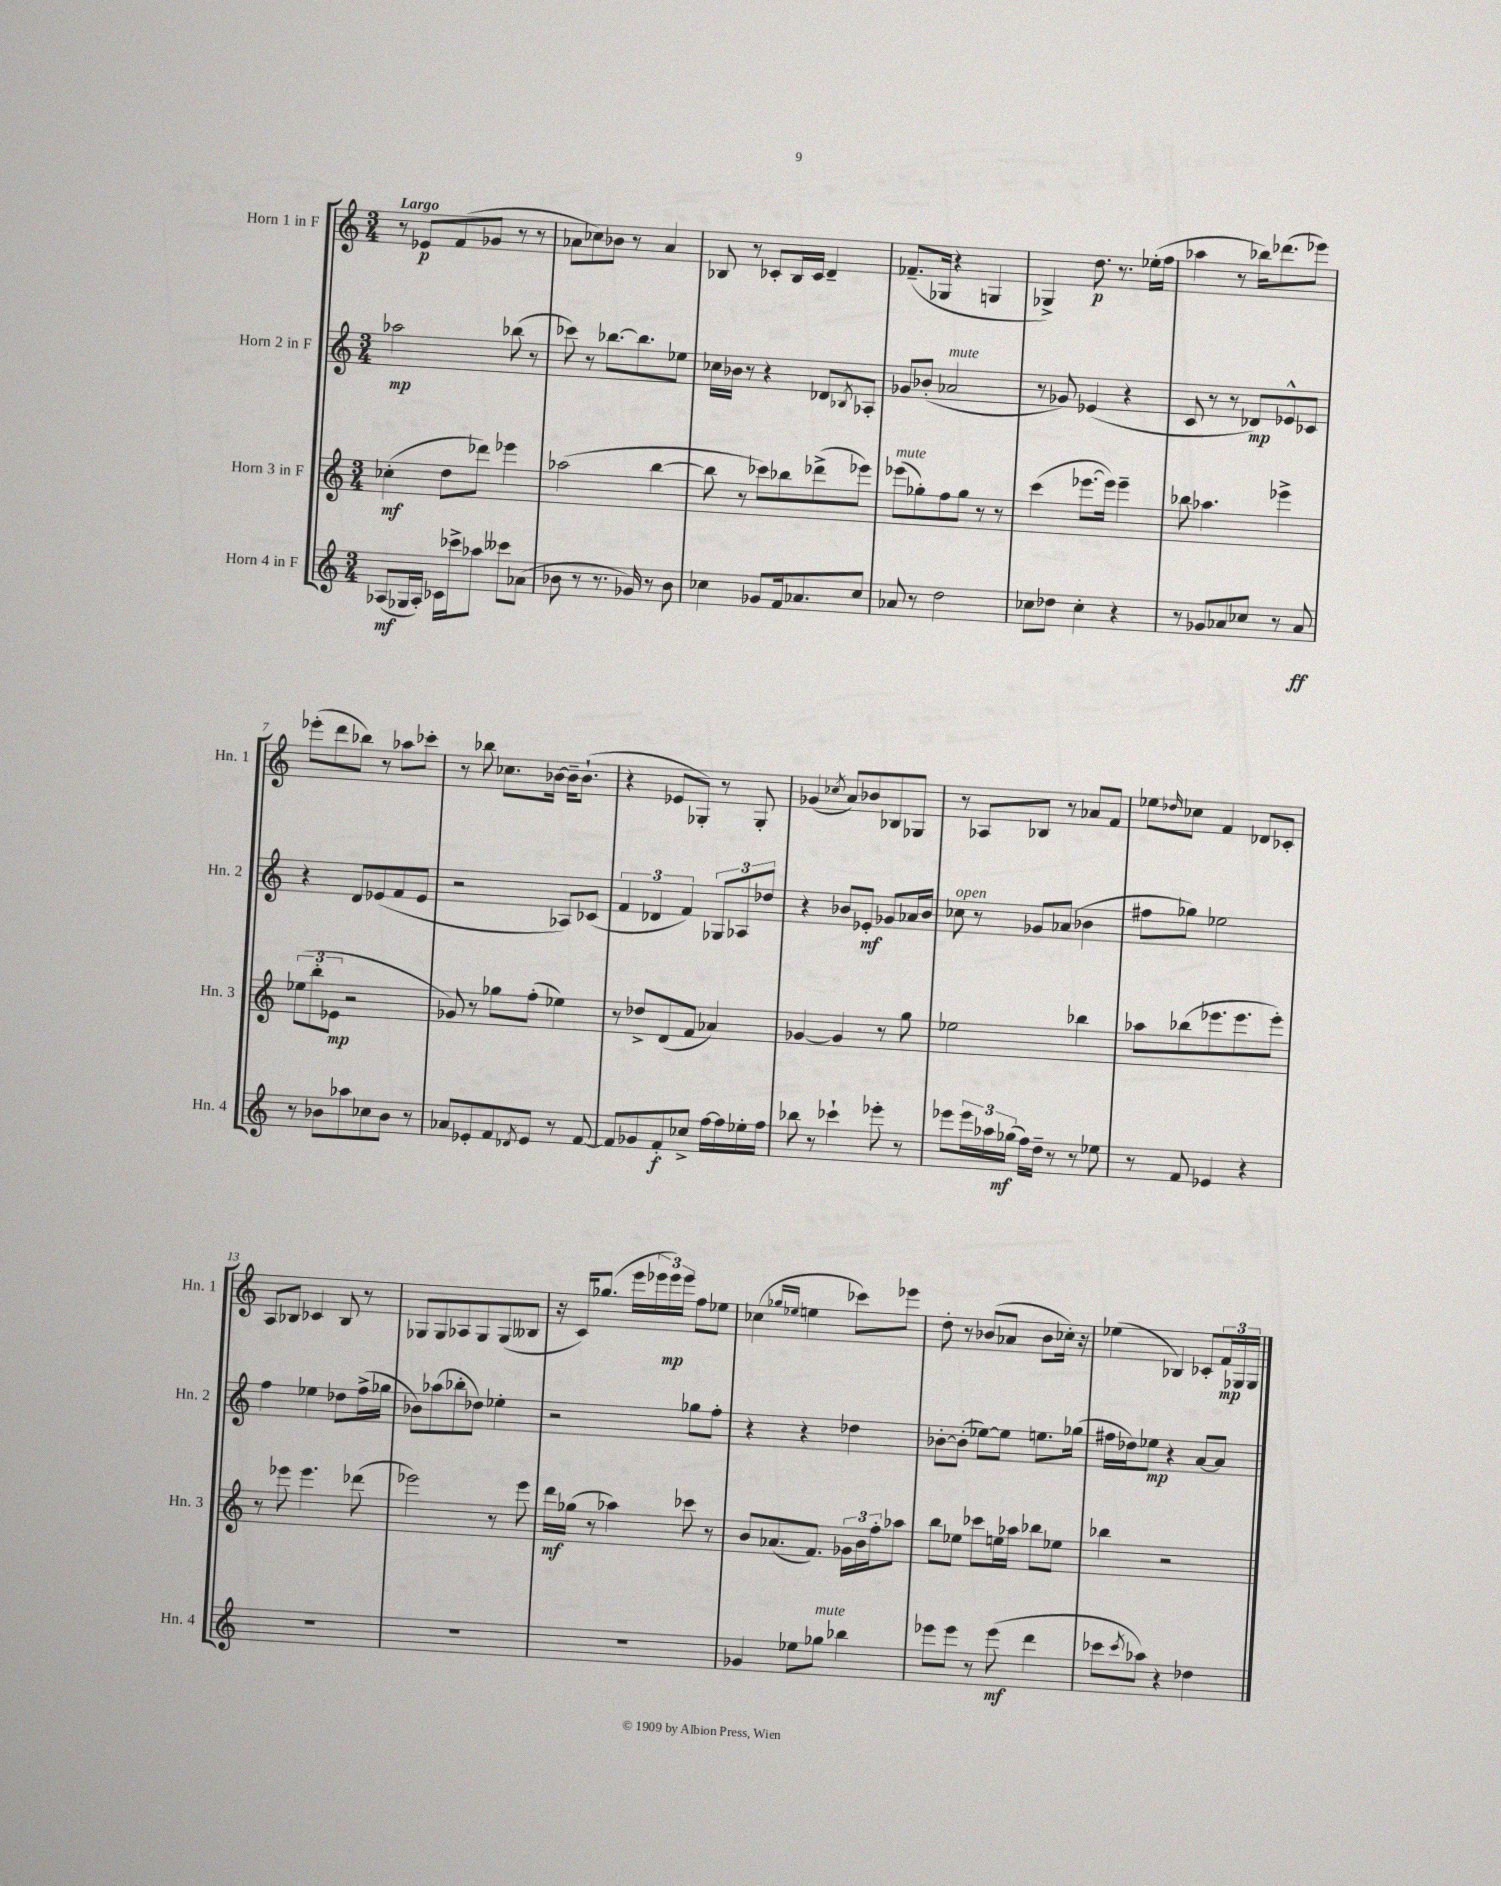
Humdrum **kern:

**kern	**kern	**kern	**kern
*staff4	*staff3	*staff2	*staff1
*clefG2	*clefG2	*clefG2	*clefG2
*k[]	*k[]	*k[]	*k[]
*M3/4	*M3/4	*M3/4	*M3/4
(8A-	(4cc-'	2aa-	8r
16G-	.	.	8e-
16A-')	.	.	.
16c-	8dd	.	(8f
16ccc-^	.	.	.
8aa-	8ddd-)	.	8g-
8ccc--	4eee-	(8bb-	8r
(8a-	.	8r	8r
=	=	=	=
8b-	(2aa-	8ccc-)	8a-
8r	.	8r	8cc-)
8.r	.	[8.bb-	8b-
.	.	.	8r
16g-)	.	8.bb-]	.
8r	[4bb	.	4a-
8b-	.	8ee-	.
=	=	=	=
4cc-	8bb]	16cc-	8B-
.	.	16b-	.
.	8r	8r	8r
8g-	8ccc-)	4r	8c-'
16f	8bb-	.	16B-
8.a-	.	.	16c-
.	(8ddd-^	8d-	4d~
.	.	8qB-	.
8cc-	8eee-)	8A-'	.
=	=	=	=
8a-	(8eee-	8g-	(8.f-~
8r	8gg-')	(8b-'	.
.	.	.	16G-
2dd	8ff	2a-	4r
.	8gg-	.	.
.	8r	.	4G
.	8r	.	.
=	=	=	=
8cc-	(4ccc	8r	4G-^)
8dd-	.	8g-)	.
4cc-'	[8.eee-	(4e-	8.dd
.	16eee-])	.	8.r
4r	4eee-~	4r	.
.	.	.	(16ee-'
.	.	.	16ff
=	=	=	=
8r	8bb-	8c	4aa-
8g-	4.aa-	8r	.
8a-	.	8r	8r
8cc-	.	8d-)	16bb-)
.	.	.	(8.ddd-
8r	4eee-^	8e-^^	.
8a-	.	8c-	8eee-)
=	=	=	=
8r	(12ee-	4r	(8eee-'
.	12bb'	.	.
8b-	.	.	8ddd
.	12e-	.	.
8aa-	2r	8d	8bb-)
8cc-	.	(8e-	8r
8b-	.	8f	8aa-
8r	.	8e-	8ccc-'
=	=	=	=
8a-	8g-)	2r	8r
8e-'	8r	.	8bb-
8f	8gg-	.	8.cc-
8qd-	.	.	.
8e-	(8ff'	.	.
.	.	.	[16b-
8r	4ee-)	8A-)	16b-~]
.	.	.	(8.b-`
[8f	.	(8c-	.
=	=	=	=
8f]	8r	6f	4r
8g-	8dd-^	.	.
.	.	6d-	.
8f'	(8d	.	8e-
.	.	6f)	.
8cc-^	8f	.	8G-')
[16ff	4a-)	12G-	8r
16ff]	.	.	.
.	.	12A-	.
16ee-'	.	.	8G-'
.	.	12dd-	.
16ff	.	.	.
=	=	=	=
8bb-	[4g-	4r	(4g-
8r	.	.	.
.	.	.	8qcc-
4ccc-`	4g-]	8b-	8a)
.	.	8e-'	8b-
8eee-'	8r	8g-	8B-
8r	8gg	16a-	8G-
.	.	16b-	.
=	=	=	=
8eee-	2ee-	8cc-	8r
24eee-	.	8r	8A-
24aa-	.	.	.
(24gg-	.	.	.
16ff)	.	8g-	8B-
16dd~	.	.	.
8r	.	(8a-	8r
8r	4bb-	4b-	8a-
8ee-	.	.	8f
=	=	=	=
8r	8aa-	8ff#	8ee-
.	.	.	16qqdd-
8f	(8bb-	8gg-)	8cc-
4e-	8.eee-	2ee-	4f
.	8.eee-	.	.
4r	.	.	8d-
.	8eee-')	.	8c-'
=	=	=	=
2.r	8r	4ff	8A
.	8eee-	.	8B-
.	4.eee-	4ee-	4c-
.	.	8dd-	8B-
.	(8ddd-	(16ff^	8r
.	.	16gg-	.
=	=	=	=
2.r	2eee-)	8b-)	8G-
.	.	(8aa-	8G-
.	.	8bb-'	8A-
.	.	8dd-)	8G-
.	8r	4ee-'	(8G-
.	8eee-	.	8B--
=	=	=	=
2.r	16ddd	2r	16r
.	(16gg-	.	16c)
.	8r	.	(8.gg-
.	4aa-)	.	.
.	.	.	16eee
.	.	.	24eee-
.	.	.	24eee-)
.	.	.	24eee-
.	8ccc-	8gg-	8ff
.	8r	8ff'	8ee-
=	=	=	=
4g-	8b	4r	(4cc-
.	(8.a-	.	.
.	.	.	16qqgg-
.	.	.	16qqee-
8ee-	.	4r	4ee
.	8.f)	.	.
8gg-	.	.	.
4bb-	24g-	4dd-	8ccc-)
.	24b	.	.
.	24ff'	.	.
.	8aa-	.	8eee-
=	=	=	=
8eee-	8bb	[8b-'	8dd'
8eee-	8ee-	(8b-']	8r
8r	8ccc-	[8ee-)	(8b-
(8eee-	16ee	8ee-]	8a-
.	16aa-	.	.
4ddd	8bb-	8.ee	8b-
.	8ee-	.	16cc-')
.	.	(16gg-	16r
=	=	=	=
8ccc-	4bb-	16ff#	(4ee-
.	.	16dd-)	.
8qccc-	.	.	.
8aa-)	.	8ee-	.
4r	2r	4r	4B-)
4dd-	.	[8a	8c-'
.	.	8a]	24f
.	.	.	24G-
.	.	.	24G-
==	==	==	==
*-	*-	*-	*-
